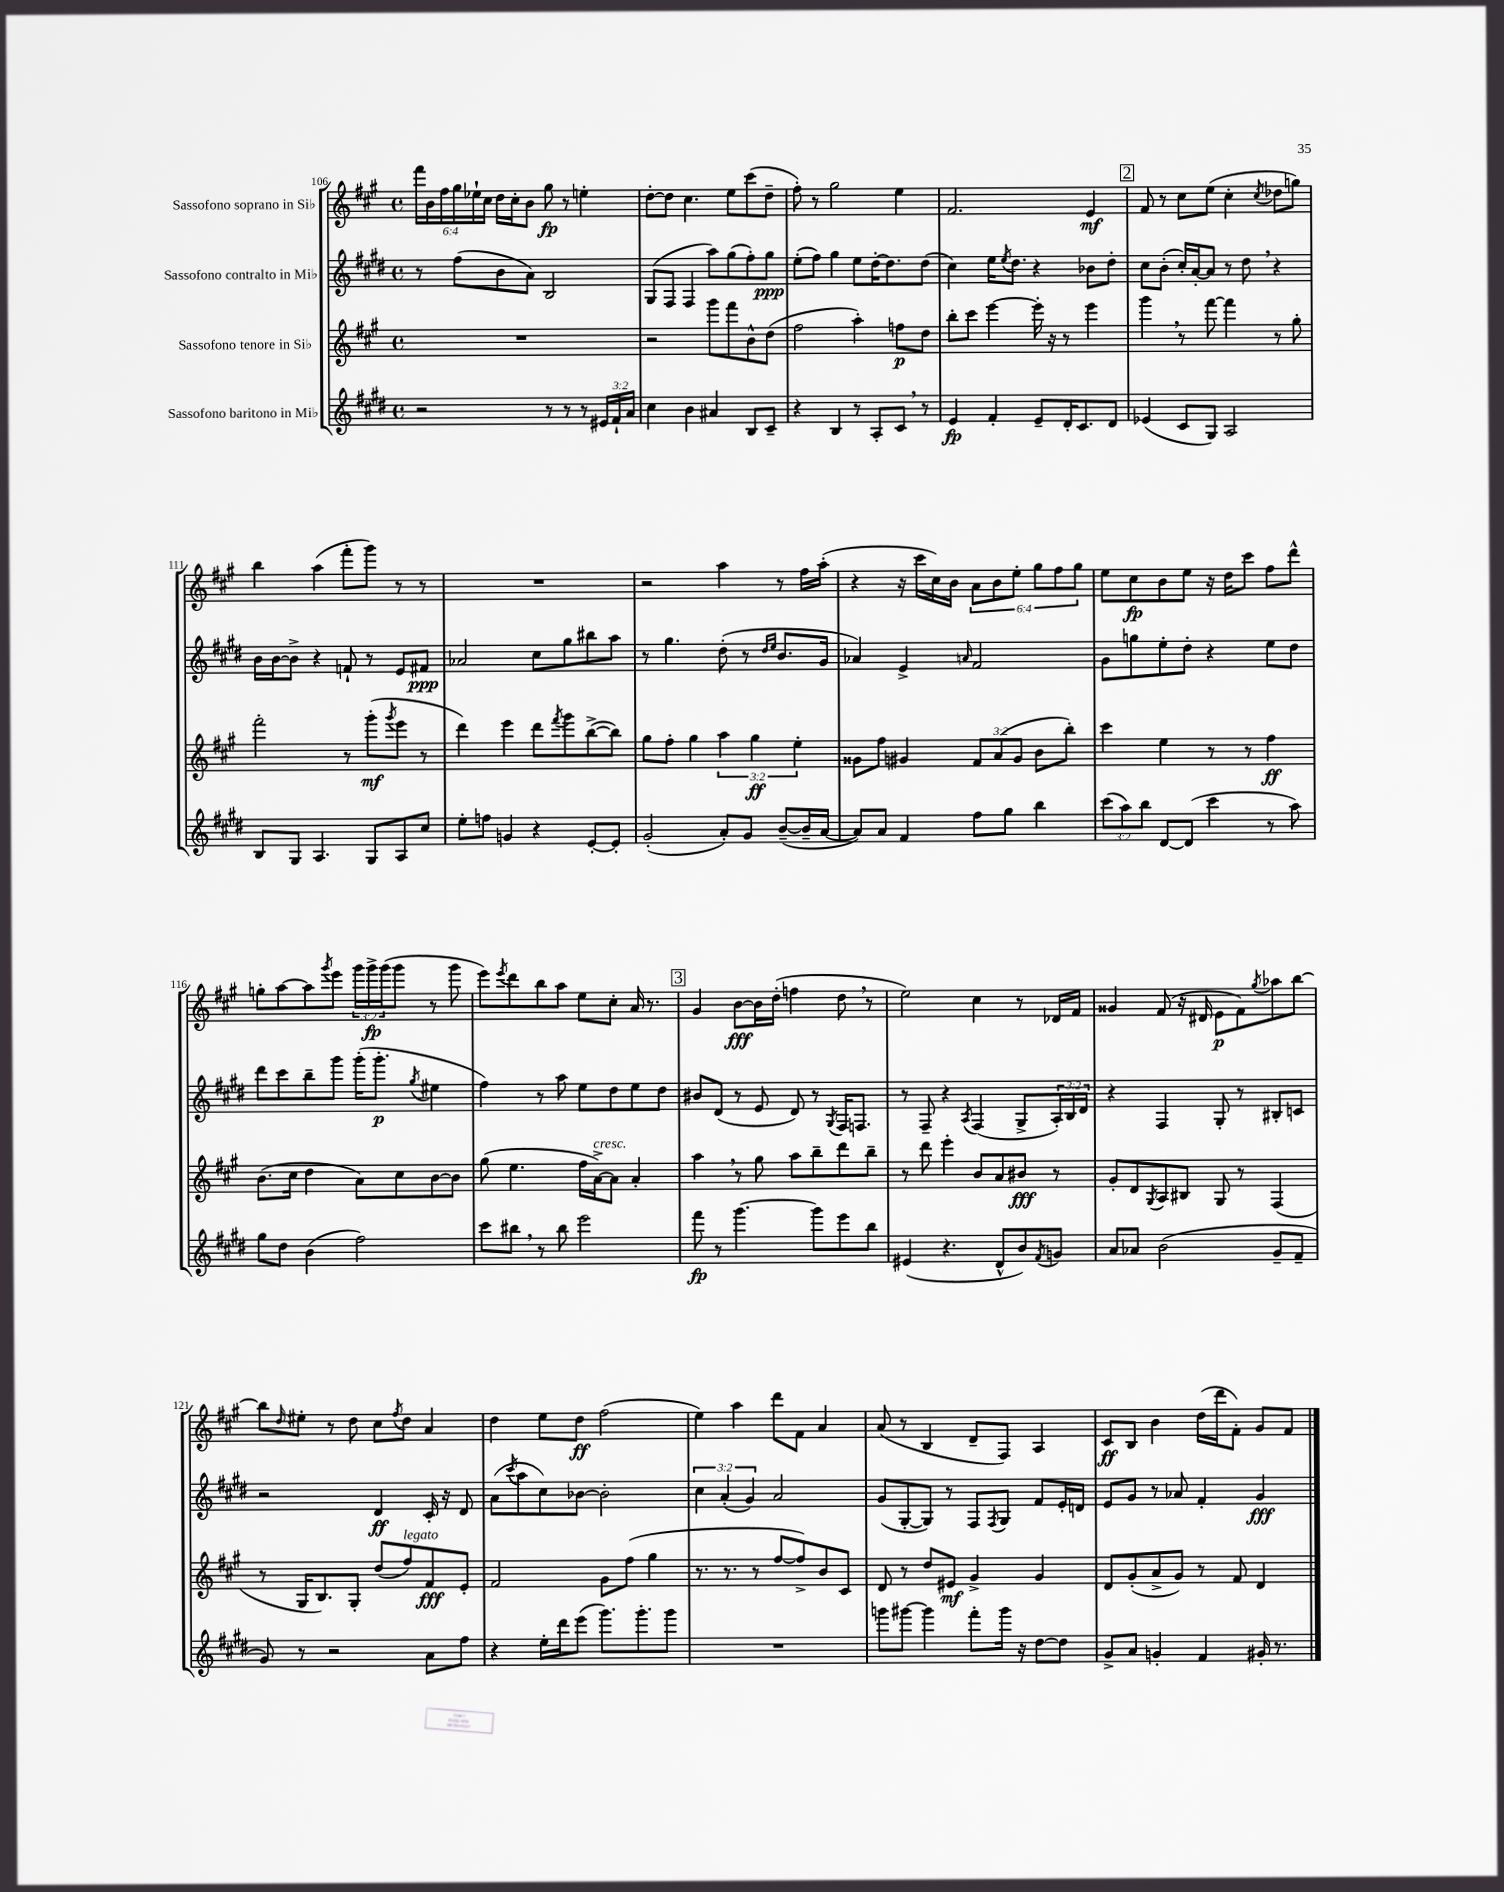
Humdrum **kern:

**kern	**dynam	**kern	**dynam	**kern	**dynam	**kern	**dynam
*part4	*part4	*part3	*part3	*part2	*part2	*part1	*part1
*staff4	*staff4	*staff3	*staff3	*staff2	*staff2	*staff1	*staff1
*I"Sassofono baritono in Mi♭	*	*I"Sassofono tenore in Si♭	*	*I"Sassofono contralto in Mi♭	*	*I"Sassofono soprano in Si♭	*
*clefG2	*	*clefG2	*	*clefG2	*	*clefG2	*
*k[f#c#g#d#]	*	*k[f#c#g#]	*	*k[f#c#g#d#]	*	*k[f#c#g#]	*
*M4/4	*	*M4/4	*	*M4/4	*	*M4/4	*
*met(c)	*	*met(c)	*	*met(c)	*	*met(c)	*
=106	=106	=106	=106	=106	=106	=106	=106
2r	.	1r	.	8r	.	24fff#\LL	.
.	.	.	.	.	.	24b\	.
.	.	.	.	.	.	24ff#\	.
.	.	.	.	(8ff#\L	.	24gg#\	.
.	.	.	.	.	.	24ee-X`\	.
.	.	.	.	.	.	24cc#\JJ	.
.	.	.	.	8b\	.	16dd\LL	.
.	.	.	.	.	.	16cc#'\J	.
.	.	.	.	8a\J)	.	8b\J	.
8r	.	.	.	2B/	.	8gg#\	fp
8r	.	.	.	.	.	8r	.
8r	.	.	.	.	.	4een'\	.
24e#X/LL	.	.	.	.	.	.	.
24f#`/	.	.	.	.	.	.	.
24a/JJ	.	.	.	.	.	.	.
=107	=107	=107	=107	=107	=107	=107	=107
4cc#\	.	2r	.	(8G#/L	.	[8dd'\L	.
.	.	.	.	8F#/J	.	8dd\J]	.
4b\	.	.	.	4F#/	.	4.cc#\	.
4a#X/	.	8ggg#\L	.	8aa\L)	.	.	.
.	.	8fff#\	.	(8gg#\	.	8ee\L	.
8B/L	.	8b^^\	.	8ff#'\)	.	(8ccc#\	.
8c#~/J	.	(8dd\J	.	8gg#\J	ppp	8dd~\J	.
=108	=108	=108	=108	=108	=108	=108	=108
4r	.	2ff#\	.	(8ee'\L	.	8ff#'\)	.
.	.	.	.	8ff#\J)	.	8r	.
4B/	.	.	.	4gg#\	.	2gg#\	.
8r	.	4aa'\)	.	8ee\L	.	.	.
8A'/L	.	.	.	[16dd#'\K	.	.	.
.	.	.	.	8.dd#\]	.	.	.
8c#,/J	.	8ffn\L	p	.	.	4ee\	.
8r	.	8dd\J	.	(8dd#\J	.	.	.
=109	=109	=109	=109	=109	=109	=109	=109
4e/	fp	8bb'\L	.	4cc#\)	.	2.f#/	.
.	.	8ccc#\J	.	.	.	.	.
4f#'/	.	[4eee\	.	16ee\KL	.	.	.
.	.	.	.	8qee/	.	.	.
.	.	.	.	8.dd#\J	.	.	.
8e~/L	.	16eee'\]	.	4r	.	.	.
.	.	16r	.	.	.	.	.
16d#'/K	.	8r	.	.	.	.	.
8.c#/	.	.	.	.	.	.	.
.	.	4eee\	.	8b-X\L	.	4e/	mf
8d#/J	.	.	.	8dd#'\J	.	.	.
!!LO:REH:place=s1:t=2
=110	=110	=110	=110	=110	=110	=110	=110
(4e-X/	.	4ggg#,\	.	8cc#\L	.	8f#/	.
.	.	.	.	(8b'\J	.	8r	.
8c#/L	.	8r	.	16cc#'/LL)	.	8cc#\L	.
.	.	.	.	[16a'/J	.	.	.
8G#/J)	.	[8fff#\	.	8a/J]	.	(8ee\J	.
2A/	.	4fff#\]	.	8r	.	4cc#'\	.
.	.	.	.	8dd#,\	.	.	.
.	.	.	.	.	.	8qcc#/	.
.	.	8r	.	4r	.	8dd-X\L	.
.	.	8gg#'\	.	.	.	8ggn\J)	.
!!LO:LB:g=z
=111	=111	=111	=111	=111	=111	=111	=111
8B/L	.	2fff#'\	.	16b\LL	.	4bb\	.
.	.	.	.	[16b\J	.	.	.
8G#/J	.	.	.	8b^\J]	.	.	.
4.A/	.	.	.	4r	.	(4aa\	.
.	.	8r	.	8fn`/	.	8fff#'\L	.
8G#/L	.	(8ggg#'\L	mf	8r	.	8ggg#\J)	.
.	.	8qggg#/	.	.	.	.	.
8A/	.	8eee\J	.	8e/L	.	8r	.
8cc#/J	.	8r	.	8f#X/J	ppp	8r	.
=112	=112	=112	=112	=112	=112	=112	=112
8ee'\L	.	4ddd\)	.	2a-X/	.	1r	.
8ffn\J	.	.	.	.	.	.	.
4gn/	.	4eee\	.	.	.	.	.
4r	.	8ddd\L	.	8cc#\L	.	.	.
.	.	8qfff#/	.	.	.	.	.
.	.	8ggg#\	.	8gg#\	.	.	.
[8e'/L	.	([8bb^\	.	8bb#X\	.	.	.
8e'/J]	.	8bb\J])	.	8aa\J	.	.	.
=113	=113	=113	=113	=113	=113	=113	=113
(2g#'/	.	8gg#\L	.	8r	.	2r	.
.	.	8ff#'\J	.	4.gg#\	.	.	.
.	.	4gg#\	.	.	.	.	.
8a'/L)	.	6aa\	.	(8dd#'\	.	4aa\	.
8g#/J	.	.	.	8r	.	.	.
.	.	6gg#\	ff	.	.	.	.
.	.	.	.	16qqdd#/LL	.	.	.
.	.	.	.	16qqee/JJ	.	.	.
([8b~/L	.	.	.	8.b/L	.	8r	.
.	.	6ee'\	.	.	.	.	.
16b~/L]	.	.	.	.	.	16ff#\LL	.
[16a/JJ	.	.	.	16g#/Jk	.	(16aa'\JJ	.
=114	=114	=114	=114	=114	=114	=114	=114
8a/L])	.	8g##X\L	.	4a-X/)	.	4r	.
8a/J	.	8ff#\J	.	.	.	.	.
4f#/	.	4g#X/	.	4e^/	.	16r	.
.	.	.	.	.	.	16ccc#\LL	.
.	.	.	.	.	.	16cc#\)	.
.	.	.	.	.	.	16b\JJ	.
.	.	.	.	16qqan/	.	.	.
8ff#\L	.	12f#/L	.	2f#/	.	12a\L	.
.	.	(12a/	.	.	.	12b\	.
8gg#\J	.	.	.	.	.	.	.
.	.	12g#/J	.	.	.	12ee'\J	.
4bb\	.	8b\L	.	.	.	12gg#\L	.
.	.	.	.	.	.	12ff#\	.
.	.	8bb'\J)	.	.	.	.	.
.	.	.	.	.	.	12gg#\J	.
=115	=115	=115	=115	=115	=115	=115	=115
(12ccc#\L	.	4ccc#\	.	8g#\L	.	8ee\L	.
12aa\)	.	.	.	.	.	.	.
.	.	.	.	8ggn\	.	8cc#\	fp
12bb\J	.	.	.	.	.	.	.
[8d#/L	.	4ee\	.	8ee'\	.	8b\	.
(8d#/J]	.	.	.	8dd#'\J	.	8ee\J	.
4ccc#\	.	8r	.	4r	.	16r	.
.	.	.	.	.	.	16dd\KL	.
.	.	8r	.	.	.	8ccc#\J	.
8r	.	4ff#\	ff	8ee\L	.	8ff#\L	.
8aa\)	.	.	.	8dd#\J	.	8ddd^^\J	.
!!LO:LB:g=z
=116	=116	=116	=116	=116	=116	=116	=116
8gg#\L	.	(8.b\L	.	8ddd#\L	.	8ggn'\L	.
8dd#\J	.	.	.	8ccc#\	.	[8aa\	.
.	.	16cc#\Jk	.	.	.	.	.
(4b\	.	4dd\	.	8bb~\	.	8aa\]	.
.	.	.	.	.	.	8qggg#/	.
.	.	.	.	8ggg#\J	.	8eee\J	.
2ff#\)	.	8a\L)	.	(16ggg#'\KL	.	24ggg#\LL	.
.	.	.	.	.	.	24ggg#^\	fp
.	.	.	.	8.ggg#'\J	p	.	.
.	.	.	.	.	.	(24ggg#\J	.
.	.	8cc#\	.	.	.	8ggg#\J	.
.	.	.	.	8qgg#/	.	.	.
.	.	[8b\	.	4ee#X\	.	8r	.
.	.	8b\J]	.	.	.	8ggg#\	.
=117	=117	=117	=117	=117	=117	=117	=117
8ccc#\L	.	(8gg#\	.	4ff#\)	.	8eee\L)	.
.	.	.	.	.	.	8qeee/	.
8bb#X,\J	.	4.ee\	.	.	.	8ddd\	.
8r	.	.	.	8r	.	8bb\	.
8bb#\	.	.	.	8aa\	.	8aa\J	.
2eee\	.	16ff#\LL	.	8ee\L	.	8ee\L	.
!	!	!LO:TX:a:i:t=cresc.	!	!	!	!	!
.	.	[16a^\J)	.	.	.	.	.
.	.	8a\J]	.	8dd#\	.	8cc#'\J	.
.	.	4a'/	.	8ee\	.	16a/	.
.	.	.	.	.	.	8.r	.
.	.	.	.	8dd#\J	.	.	.
!!LO:REH:place=s1:t=3
=118	=118	=118	=118	=118	=118	=118	=118
8fff#\	fp	4aa,\	.	8b#X/L	.	4g#/	.
8r	.	.	.	(8d#/J	.	.	.
[4.ggg#\	.	8r	.	8r	.	[8b\L	fff
.	.	8gg#\	.	8e/	.	16b\L]	.
.	.	.	.	.	.	(16dd'\JJ	.
.	.	8aa\L	.	8d#/)	.	4ffn\	.
8ggg#\L]	.	8bb~\	.	8r	.	.	.
.	.	.	.	8qG#/	.	.	.
8eee\	.	8ddd\	.	16F#/KL	.	8dd,\	.
.	.	.	.	8.Fn/J	.	.	.
8bb\J	.	8bb~\J	.	.	.	8r	.
=119	=119	=119	=119	=119	=119	=119	=119
(4e#X/	.	8r	.	8r	.	2ee\)	.
.	.	8ddd\	.	8F#~/	.	.	.
4.r	.	4eee'\	.	4r	.	.	.
.	.	.	.	8qA/	.	.	.
.	.	8b/L	.	(4F#/	.	4cc#\	.
8d#^^/L	.	8a/	.	.	.	.	.
8b/)	.	8b#X/J	fff	8G#^/L	.	8r	.
8qf#/	.	.	.	.	.	.	.
8gn/J	.	8r	.	24A'/L)	.	16d-X/LL	.
.	.	.	.	24B/	.	.	.
.	.	.	.	.	.	16f#/JJ	.
.	.	.	.	24d#/JJ	.	.	.
=120	=120	=120	=120	=120	=120	=120	=120
8a/L	.	8g#'/L	.	4r	.	4g##X/	.
8a-X/J	.	8d/	.	.	.	.	.
.	.	8qG#/	.	.	.	.	.
(2b\	.	8A/	.	4F#/	.	(8f#/	.
.	.	8B#X/J	.	.	.	16r	.
.	.	.	.	.	.	16d#X/	.
.	.	8G#/	.	8G#'/	.	8e\L	p
.	.	8r	.	8r	.	8f#\)	.
.	.	.	.	.	.	8qgg#/	.
8g#~/L	.	(4F#/	.	8B#X'/L	.	8aa-X\	.
8f#~/J	.	.	.	8cn/J	.	[8bb\J	.
!!LO:LB:g=z
=121	=121	=121	=121	=121	=121	=121	=121
8g#/)	.	8r	.	2r	.	8bb\L]	.
.	.	.	.	.	.	16qqdd/	.
8r	.	16G#/KL	.	.	.	8ee#X'\J	.
.	.	8.B/)	.	.	.	.	.
2r	.	.	.	.	.	8r	.
.	.	8G#'/J	.	.	.	8dd\	.
.	.	(8dd/L	.	4d#/	ff	8cc#\L	.
.	.	.	.	.	.	8qff#/	.
!	!	!LO:TX:a:i:t=legato	!	!	!	!	!
.	.	8ff#/)	.	.	.	8dd\J	.
8a\L	.	8f#/	fff	16c#'/	.	4a/	.
.	.	.	.	16r	.	.	.
8ff#\J	.	8e'/J	.	8d#/	.	.	.
=122	=122	=122	=122	=122	=122	=122	=122
4r	.	2f#/	.	(8a\L	.	4dd\	.
.	.	.	.	8qccc#/	.	.	.
.	.	.	.	8aa\	.	.	.
16ee'\LL	.	.	.	8cc#\)	.	8ee\L	.
16ddd#\J	.	.	.	.	.	.	.
(8eee\J	.	.	.	[8b-X\J	.	8dd\J	ff
8.ggg#\L)	.	8g#\L	.	2b-'\]	.	(2ff#\	.
.	.	(8ff#\J	.	.	.	.	.
8.ggg#'\	.	.	.	.	.	.	.
.	.	4gg#\	.	.	.	.	.
8ggg#\J	.	.	.	.	.	.	.
=123	=123	=123	=123	=123	=123	=123	=123
1r	.	8.r	.	6cc#\	.	4ee\)	.
.	.	.	.	(6a'/	.	.	.
.	.	8.r	.	.	.	.	.
.	.	.	.	.	.	4aa\	.
.	.	.	.	6g#/)	.	.	.
.	.	8r	.	.	.	.	.
.	.	[8ff#/L	.	2a/	.	8ddd\L	.
.	.	8ff#^/])	.	.	.	8f#\J	.
.	.	8b/	.	.	.	4a/	.
.	.	8c#/J	.	.	.	.	.
=124	=124	=124	=124	=124	=124	=124	=124
8gggn\L	.	8d/	.	(8g#/L	.	(8a/	.
[8ggg#X\J	.	8r	.	[8G#'/	.	8r	.
4ggg#\]	.	8dd/L	.	8G#/J])	.	4B/	.
.	.	8e#X/J	mf	8r	.	.	.
8fff#'\L	.	4g#^/	.	8F#/L	.	8d~/L	.
.	.	.	.	8qF#/	.	.	.
16ggg#\Jk	.	.	.	8G#/J	.	8F#/J)	.
16r	.	.	.	.	.	.	.
[8dd#\L	.	4g#/	.	8f#/L	.	4A/	.
8dd#\J]	.	.	.	16e'/L	.	.	.
.	.	.	.	16dn/JJ	.	.	.
=125	=125	=125	=125	=125	=125	=125	=125
8g#^/L	.	8d/L	.	8e/L	.	8c#/L	ff
8a/J	.	(8g#'/	.	8g#/J	.	8B/J	.
4gn'/	.	8a^/	.	8r	.	4b\	.
.	.	8g#/J)	.	8a-X/	.	.	.
4f#/	.	8r	.	4f#'/	.	(16dd\LL	.
.	.	.	.	.	.	16ddd\J	.
.	.	8f#/	.	.	.	8f#'\J)	.
16g#X'/	.	4d/	.	4g#/	fff	8g#/L	.
8.r	.	.	.	.	.	.	.
.	.	.	.	.	.	8f#/J	.
==	==	==	==	==	==	==	==
*-	*-	*-	*-	*-	*-	*-	*-
